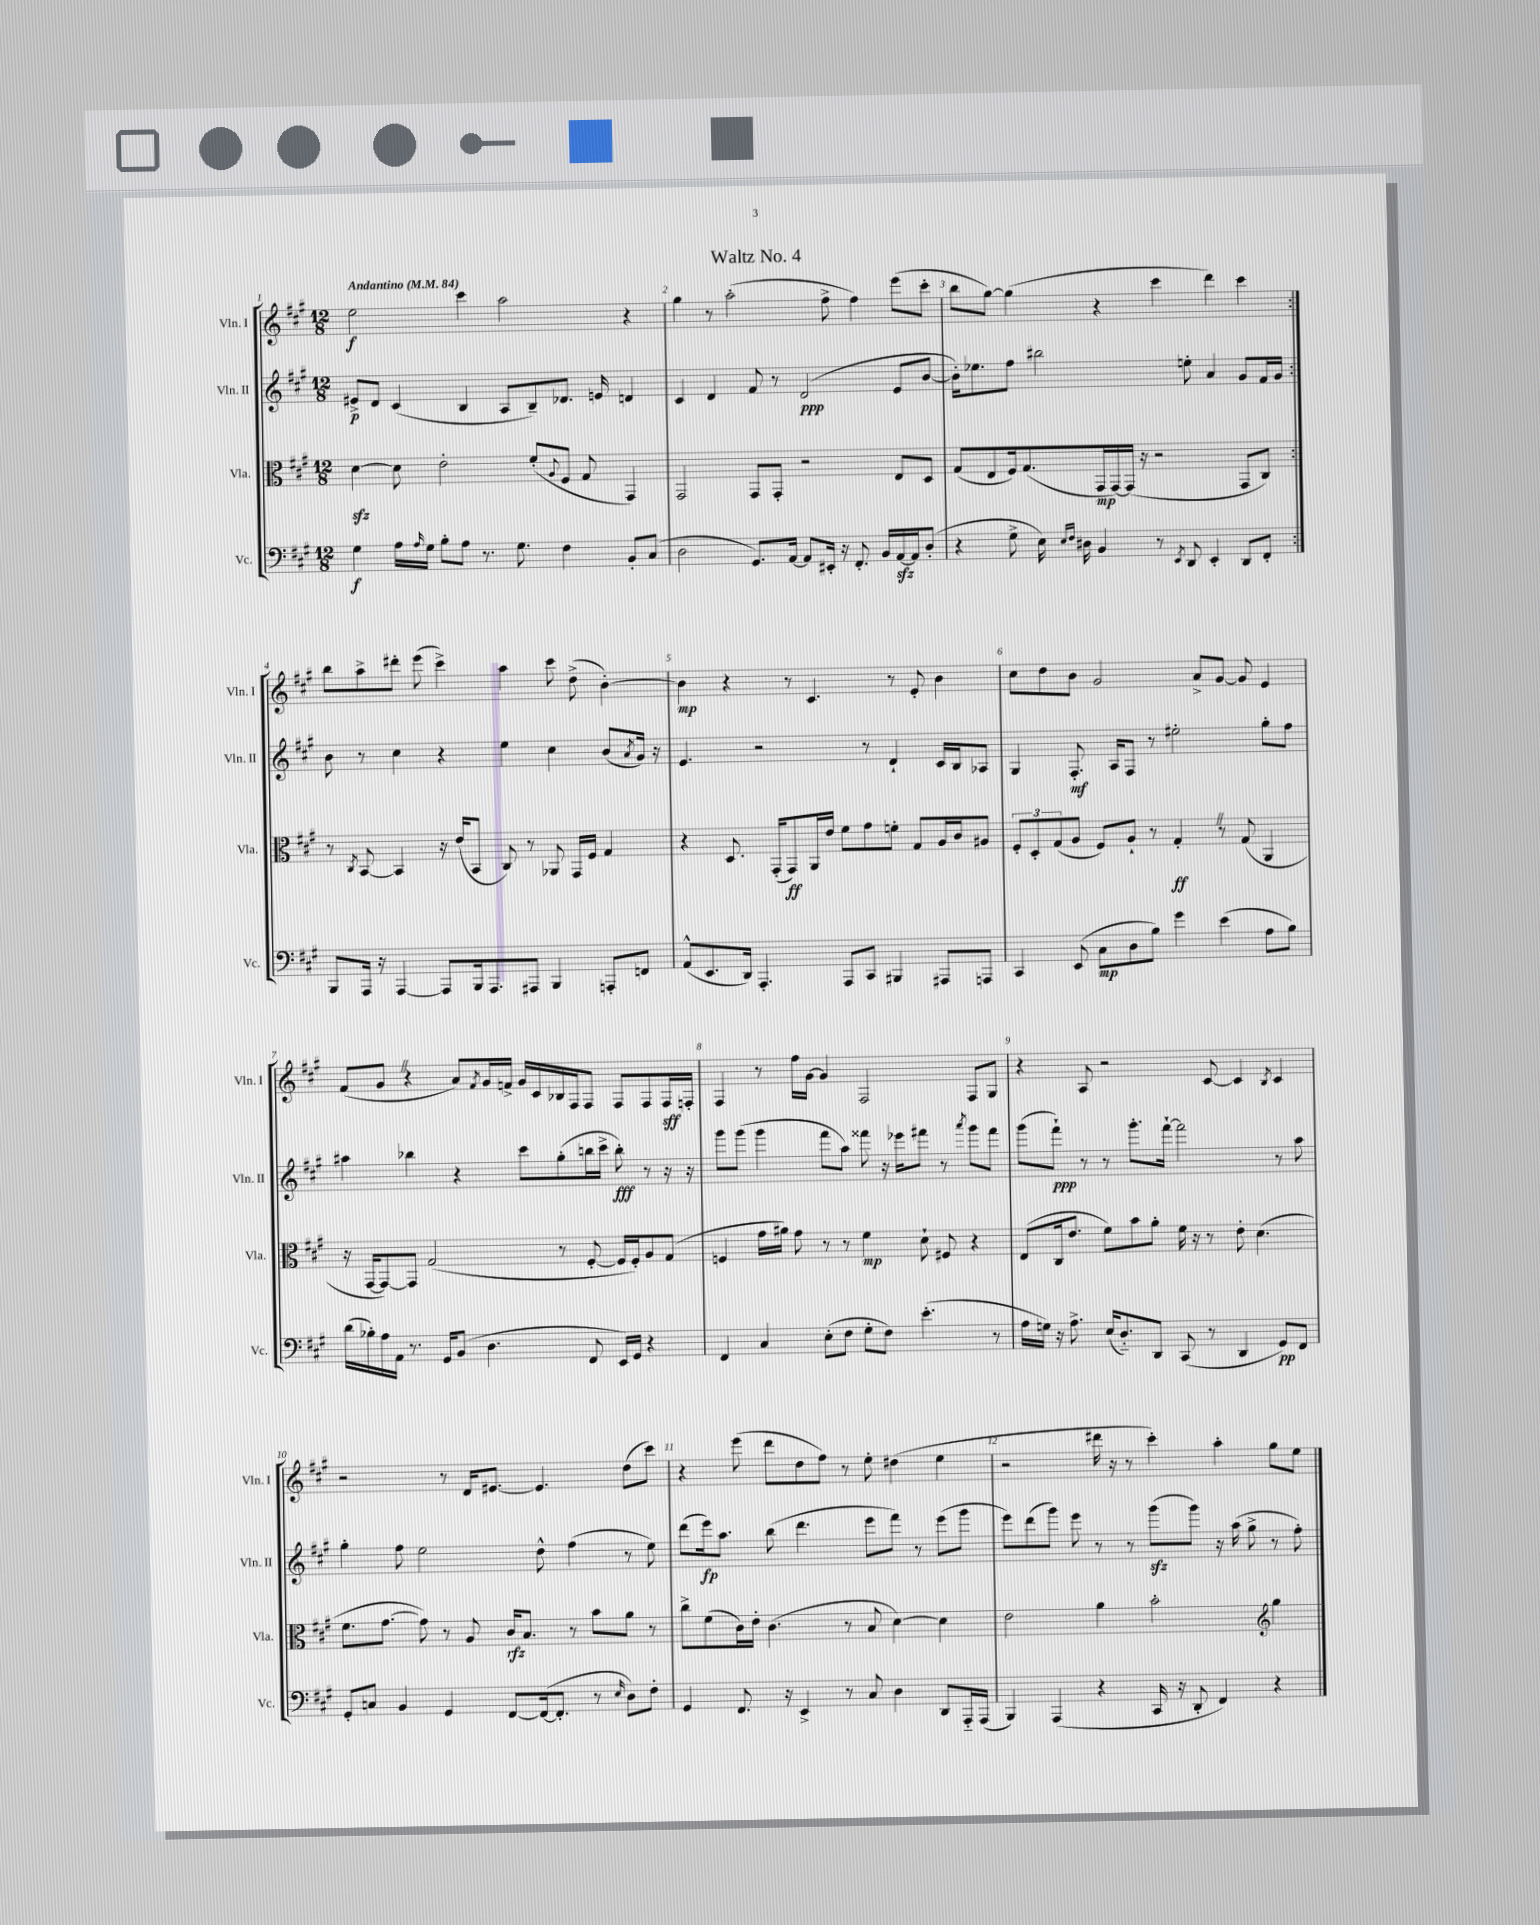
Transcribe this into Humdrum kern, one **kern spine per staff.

**kern	**dynam	**kern	**dynam	**kern	**dynam	**kern	**dynam
*part4	*part4	*part3	*part3	*part2	*part2	*part1	*part1
*staff4	*staff4	*staff3	*staff3	*staff2	*staff2	*staff1	*staff1
*I"Vc.	*	*I"Vla.	*	*I"Vln. II	*	*I"Vln. I	*
*I'Vc.	*	*I'Vla.	*	*I'Vln. II	*	*I'Vln. I	*
*clefF4	*	*clefC3	*	*clefG2	*	*clefG2	*
*k[f#c#g#]	*	*k[f#c#g#]	*	*k[f#c#g#]	*	*k[f#c#g#]	*
*M12/8	*	*M12/8	*	*M12/8	*	*M12/8	*
*MM84	*	*MM84	*	*MM84	*	*MM84	*
=1	=1	=1	=1	=1	=1	=1	=1
!	!	!	!	!	!	!LO:TX:a:B:t=Andantino	!
4G#\	f	[4dzz\	.	8e#X^/L	p	2ee\	f
.	.	.	.	8d/J	.	.	.
16A\LL	.	8d\]	.	(4c#/	.	.	.
16qqA/	.	.	.	.	.	.	.
16G#\JJ	.	.	.	.	.	.	.
8B'\L	.	2e'\	.	.	.	.	.
8A\J	.	.	.	4B/	.	4ccc#\	.
8.r	.	.	.	.	.	.	.
.	.	.	.	8A/L	.	2aa\	.
8.G#\	.	.	.	.	.	.	.
.	.	(8f#'/L	.	8B~/)	.	.	.
.	.	8qqA/	.	.	.	.	.
4F#\	.	8F#/J	.	8.d-X/J	.	.	.
.	.	8G#/	.	.	.	.	.
.	.	.	.	16en/	.	.	.
8BB'/L	.	4GG#/)	.	4dn/	.	4r	.
(8C#/J	.	.	.	.	.	.	.
=2	=2	=2	=2	=2	=2	=2	=2
2D\	.	2GG#/	.	4c#/	.	4gg#\	.
.	.	.	.	4d/	.	8r	.
.	.	.	.	.	.	(2aa'\	.
8.GG#/L)	.	8GG#/L	.	8f#/	.	.	.
.	.	8GG#'/J	.	8r	.	.	.
[16AA/Jk	.	.	.	.	.	.	.
8AA/L]	.	2r	.	(2d/	ppp	.	.
16EE#X'/Jk	.	.	.	.	.	8ff#^\	.
16r	.	.	.	.	.	.	.
8.FF#'/	.	.	.	.	.	4ff#\)	.
16BB/LL	.	.	.	.	.	.	.
[16AAzz/	.	8E/L	.	8e/L	.	(8eee\L	.
16AA/J]	.	.	.	.	.	.	.
(8D'/J	.	8D/J	.	[8b/J	.	8ccc#'\J	.
=3	=3	=3	=3	=3	=3	=3	=3
4r	.	(8G#/L	.	16b'\KL])	.	8bb\L	.
.	.	.	.	8.ee-X\	.	.	.
.	.	8E/	.	.	.	[8gg#\J)	.
8G#^\	.	16F#/k)	.	8ff#\J	.	(4gg#\]	.
.	.	(8.G#/	.	.	.	.	.
16E\)	.	.	.	2bb#X\	.	.	.
16qqE/LL	.	.	.	.	.	.	.
16qqF#/JJ	.	.	.	.	.	.	.
16D#X\	.	.	.	.	.	.	.
4BB/	.	16GG#/L	mp	.	.	4r	.
.	.	[16GG#/)	.	.	.	.	.
.	.	(16GG#/JJ]	.	.	.	.	.
.	.	16r	.	.	.	.	.
8r	.	2r	.	.	.	4ccc#\	.
8qEE/	.	.	.	.	.	.	.
8DD/	.	.	.	8een'\	.	.	.
4EE'/	.	.	.	4a/	.	4ddd\)	.
8DD/L	.	8GG#/L	.	8g#/L	.	4ccc#\	.
8FF#'/J	.	8C#/J)	.	16f#/L	.	.	.
.	.	.	.	16g#/JJ	.	.	.
!!LO:LB:g=z
=4:|!	=4:|!	=4:|!	=4:|!	=4:|!	=4:|!	=4:|!	=4:|!
8BBB/L	.	8r	.	8b\	.	8bb\L	.
.	.	8qC#/	.	.	.	.	.
16AAA/Jk	.	[8BB/	.	8r	.	8aa^\	.
16r	.	.	.	.	.	.	.
[4AAA/	.	4BB/]	.	4cc#\	.	8ddd#X'\J	.
.	.	.	.	.	.	(8eee\	.
8AAA/L]	.	16r	.	4r	.	4ccc#^\)	.
.	.	(16e/KL	.	.	.	.	.
16BBB/k	.	8BB/J	.	.	.	.	.
8.AAA/	.	.	.	.	.	.	.
.	.	8C#/)	.	4ee\	.	4aa\	.
8AAA#X/J	.	8r	.	.	.	.	.
4BBB/	.	8AA-X/	.	4cc#\	.	8ccc#\	.
.	.	16GG#/LL	.	.	.	(8dd^\	.
.	.	16F#/JJ	.	.	.	.	.
8AAAn'/L	.	4G#/	.	(8b/L	.	[4b'\)	.
.	.	.	.	8qa/	.	.	.
8FFn/J	.	.	.	16g#/Jk)	.	.	.
.	.	.	.	16r	.	.	.
=5	=5	=5	=5	=5	=5	=5	=5
(8AA^^/L	.	4r	.	4.e/	.	4b\]	mp
8.EE/	.	.	.	.	.	.	.
.	.	8.D/	.	.	.	4r	.
16DD/Jk)	.	.	.	.	.	.	.
4.AAA'/	.	.	.	2r	.	.	.
.	.	(16GG#'/KL	.	.	.	.	.
.	.	8GG#/)	ff	.	.	8r	.
.	.	16AA/L	.	.	.	4.c#/	.
.	.	16e/JJ	.	.	.	.	.
8AAA/L	.	8f#\L	.	.	.	.	.
8CC#/J	.	8g#\	.	8r	.	.	.
4BBB#X/	.	8fn'\J	.	4d`/	.	8r	.
.	.	8G#/L	.	.	.	8e'/	.
8AAA#X/L	.	16A/L	.	16c#/LL	.	4b\	.
.	.	16c#/J	.	16B/J	.	.	.
8AAAn/J	.	8A#X/J	.	8A-X/J	.	.	.
=6	=6	=6	=6	=6	=6	=6	=6
4CC#/	.	12F#'/L	.	4G#/	.	8cc#\L	.
.	.	12D'/	.	.	.	.	.
.	.	.	.	.	.	8dd\	.
.	.	(12G#/	.	.	.	.	.
(8EE/	.	8A/J	.	8.F#'/	mf	8b\J	.
8C#\L	mp	8F#/L)	.	.	.	2g#/	.
.	.	.	.	16A/KL	.	.	.
8D\	.	8A`/J	.	8F#/J	.	.	.
8B\J)	.	8r	.	8r	.	.	.
4g#\	.	4G#'Z/	ff	2ee#X'\	.	.	.
.	.	.	.	.	.	8a^/L	.
(4e\	.	8r	.	.	.	[8g#/J	.
.	.	(8G#/	.	.	.	8g#/]	.
8A\L	.	4AA/	.	8gg#'\L	.	4e/	.
8B\J)	.	.	.	8ff#\J	.	.	.
!!LO:LB:g=z
=7	=7	=7	=7	=7	=7	=7	=7
(16d\LL	.	16r	.	4aa#X\	.	(8f#/L	.
16B-X'\)	.	[16GG#/KL	.	.	.	.	.
16A\	.	8GG#/_)	.	.	.	8g#Z/J	.
16AA\JJ	.	.	.	.	.	.	.
8.r	.	8GG#/J]	.	4bb-X\	.	4r	.
.	.	(2G#/	.	.	.	.	.
16GG#/KL	.	.	.	.	.	.	.
(8BB/J	.	.	.	4r	.	8a/L)	.
.	.	.	.	.	.	8qf#/	.
4.D\	.	.	.	.	.	16g#/L	.
.	.	.	.	.	.	16fn^/JJ	.
.	.	.	.	8ccc#\L	.	16g#/LL	.
.	.	.	.	.	.	16c#/	.
.	.	8r	.	(8gg#'\	.	16B-X/	.
.	.	.	.	.	.	16F#/J	.
8FF#/	.	[8F#'/	.	16bbn\L	.	8F#/J	.
.	.	.	.	16ccc#^\JJ	.	.	.
16EE/LL)	.	16F#/LL]	.	8bb'\)	fff	8F#/L	.
16GG#/JJ	.	16F#'/J)	.	.	.	.	.
4r	.	8A/	.	8r	.	8F#/	.
.	.	(8G#/J	.	16r	.	16F#/L	sff
.	.	.	.	16r	.	16Fn'/JJ	.
=8	=8	=8	=8	=8	=8	=8	=8
4FF#/	.	4Fn/	.	8ggg#\L	.	4F#/	.
.	.	.	.	(8ggg#\J	.	.	.
4C#/	.	16g#\LL	.	4ggg#\	.	8r	.
.	.	16a#X\JJ)	.	.	.	.	.
.	.	8g#\	.	.	.	16ff#\LL	.
.	.	.	.	.	.	[16g#\JJ	.
(8E'\L	.	8r	.	8fff#\L	.	4g#/]	.
8F#\J	.	8r	.	8aa\J)	.	.	.
8G#'\L	.	4f#\	mp	8fff##X\	.	2F#/	.
8F#\J)	.	.	.	16r	.	.	.
.	.	.	.	16eee-X\KL	.	.	.
(4.e'\	.	8d`\	.	8fff#X\J	.	.	.
.	.	8F#X/	.	8r	.	.	.
.	.	.	.	8qaaa/	.	.	.
.	.	4r	.	8ggg#\L	.	8F#/L	.
8r	.	.	.	8fff#\J	.	8G#/J	.
=9	=9	=9	=9	=9	=9	=9	=9
16A\LL	.	(8E/L	.	(8ggg#\L	.	4r	.
16Gn\JJ)	.	.	.	.	.	.	.
16r	.	16C#/k	.	8fff#`\J)	ppp	.	.
8.A^\	.	8.e/J	.	.	.	.	.
.	.	.	.	8r	.	8A/	.
(16E/KL	.	8f#\L)	.	8r	.	2r	.
8.D/)	.	.	.	.	.	.	.
.	.	8b\	.	8.ggg#'\L	.	.	.
8DD/J	.	8a'\J	.	.	.	.	.
.	.	.	.	[16fff#`\Jk	.	.	.
(8CC#/	.	16f#\	.	2fff#\]	.	.	.
.	.	16r	.	.	.	.	.
8r	.	8r	.	.	.	[8c#/	.
4DD/	.	8e'\	.	.	.	4c#/]	.
.	.	(4.d\	.	.	.	.	.
.	.	.	.	.	.	8qB/	.
8GG#/L)	pp	.	.	8r	.	4c#/	.
8FF#/J	.	.	.	8aa\	.	.	.
!!LO:LB:g=z
=10	=10	=10	=10	=10	=10	=10	=10
8GG#'/L	.	8.f#\L	.	4gg#'\	.	2r	.
8Cn/J	.	.	.	.	.	.	.
.	.	[8.g#\J	.	.	.	.	.
4BB/	.	.	.	8ff#\	.	.	.
.	.	8g#\])	.	2ee\	.	.	.
4GG#/	.	8r	.	.	.	8r	.
.	.	8A/	.	.	.	16d/KL	.
.	.	.	.	.	.	[8.e#X/J	.
[8FF#/L	.	16c#/KL	rfz	.	.	.	.
.	.	8.B/J	.	.	.	.	.
(16FF#/k_	.	.	.	8dd^^\	.	4.e#/]	.
8.FF#'/J]	.	.	.	.	.	.	.
.	.	8r	.	(4ff#\	.	.	.
8r	.	8b\L	.	.	.	.	.
16qqE/	.	.	.	.	.	.	.
8D\L)	.	8a\J	.	8r	.	(8dd\L	.
8F#'\J	.	8r	.	8ee\)	.	8ccc#\J)	.
=11	=11	=11	=11	=11	=11	=11	=11
4GG#/	.	8cc#^\L	.	(8ddd\L	.	4r	.
.	.	(8f#\	.	16eee\k)	fp	.	.
.	.	.	.	8.aa\J	.	.	.
8.FF#/	.	16c#\L)	.	.	.	(8eee\	.
.	.	16e'\JJ	.	.	.	.	.
.	.	(4.c#\	.	(8bb\	.	8ddd\L	.
16r	.	.	.	.	.	.	.
4EE^/	.	.	.	4.ddd\	.	8dd\	.
.	.	.	.	.	.	8ff#\J)	.
8r	.	8r	.	.	.	8r	.
8C#/	.	8B/	.	8eee\L	.	8ee'\	.
4D\	.	[4d\)	.	8fff#\J)	.	(4dd#X\	.
.	.	.	.	8r	.	.	.
8DD/L	.	4d\]	.	(8eee\L	.	4ee\	.
16AAA/L	.	.	.	8ggg#\J	.	.	.
(16AAA/JJ	.	.	.	.	.	.	.
=12	=12	=12	=12	=12	=12	=12	=12
4BBB/)	.	2e\	.	8eee\L)	.	2r	.
.	.	.	.	(8ddd\	.	.	.
(4AAA/	.	.	.	8ggg#\J)	.	.	.
.	.	.	.	8eee\	.	.	.
4r	.	4a\	.	8r	.	16ddd#X\	.
.	.	.	.	.	.	16r	.
.	.	.	.	8r	.	8r	.
16CC#/	.	2b'\	.	(8ggg#zz\L	.	4ccc#'\)	.
16r	.	.	.	.	.	.	.
8DD'/	.	.	.	8ggg#\J)	.	.	.
4FF#/)	.	.	.	16r	.	4aa'\	.
.	.	.	.	(16aa\	.	.	.
.	.	.	.	8gg#^\	.	.	.
*	*	*clefG2	*	*	*	*	*
4r	.	4gg#\	.	8r	.	8gg#\L	.
.	.	.	.	8ff#'\)	.	8ee\J	.
==	==	==	==	==	==	==	==
*-	*-	*-	*-	*-	*-	*-	*-
